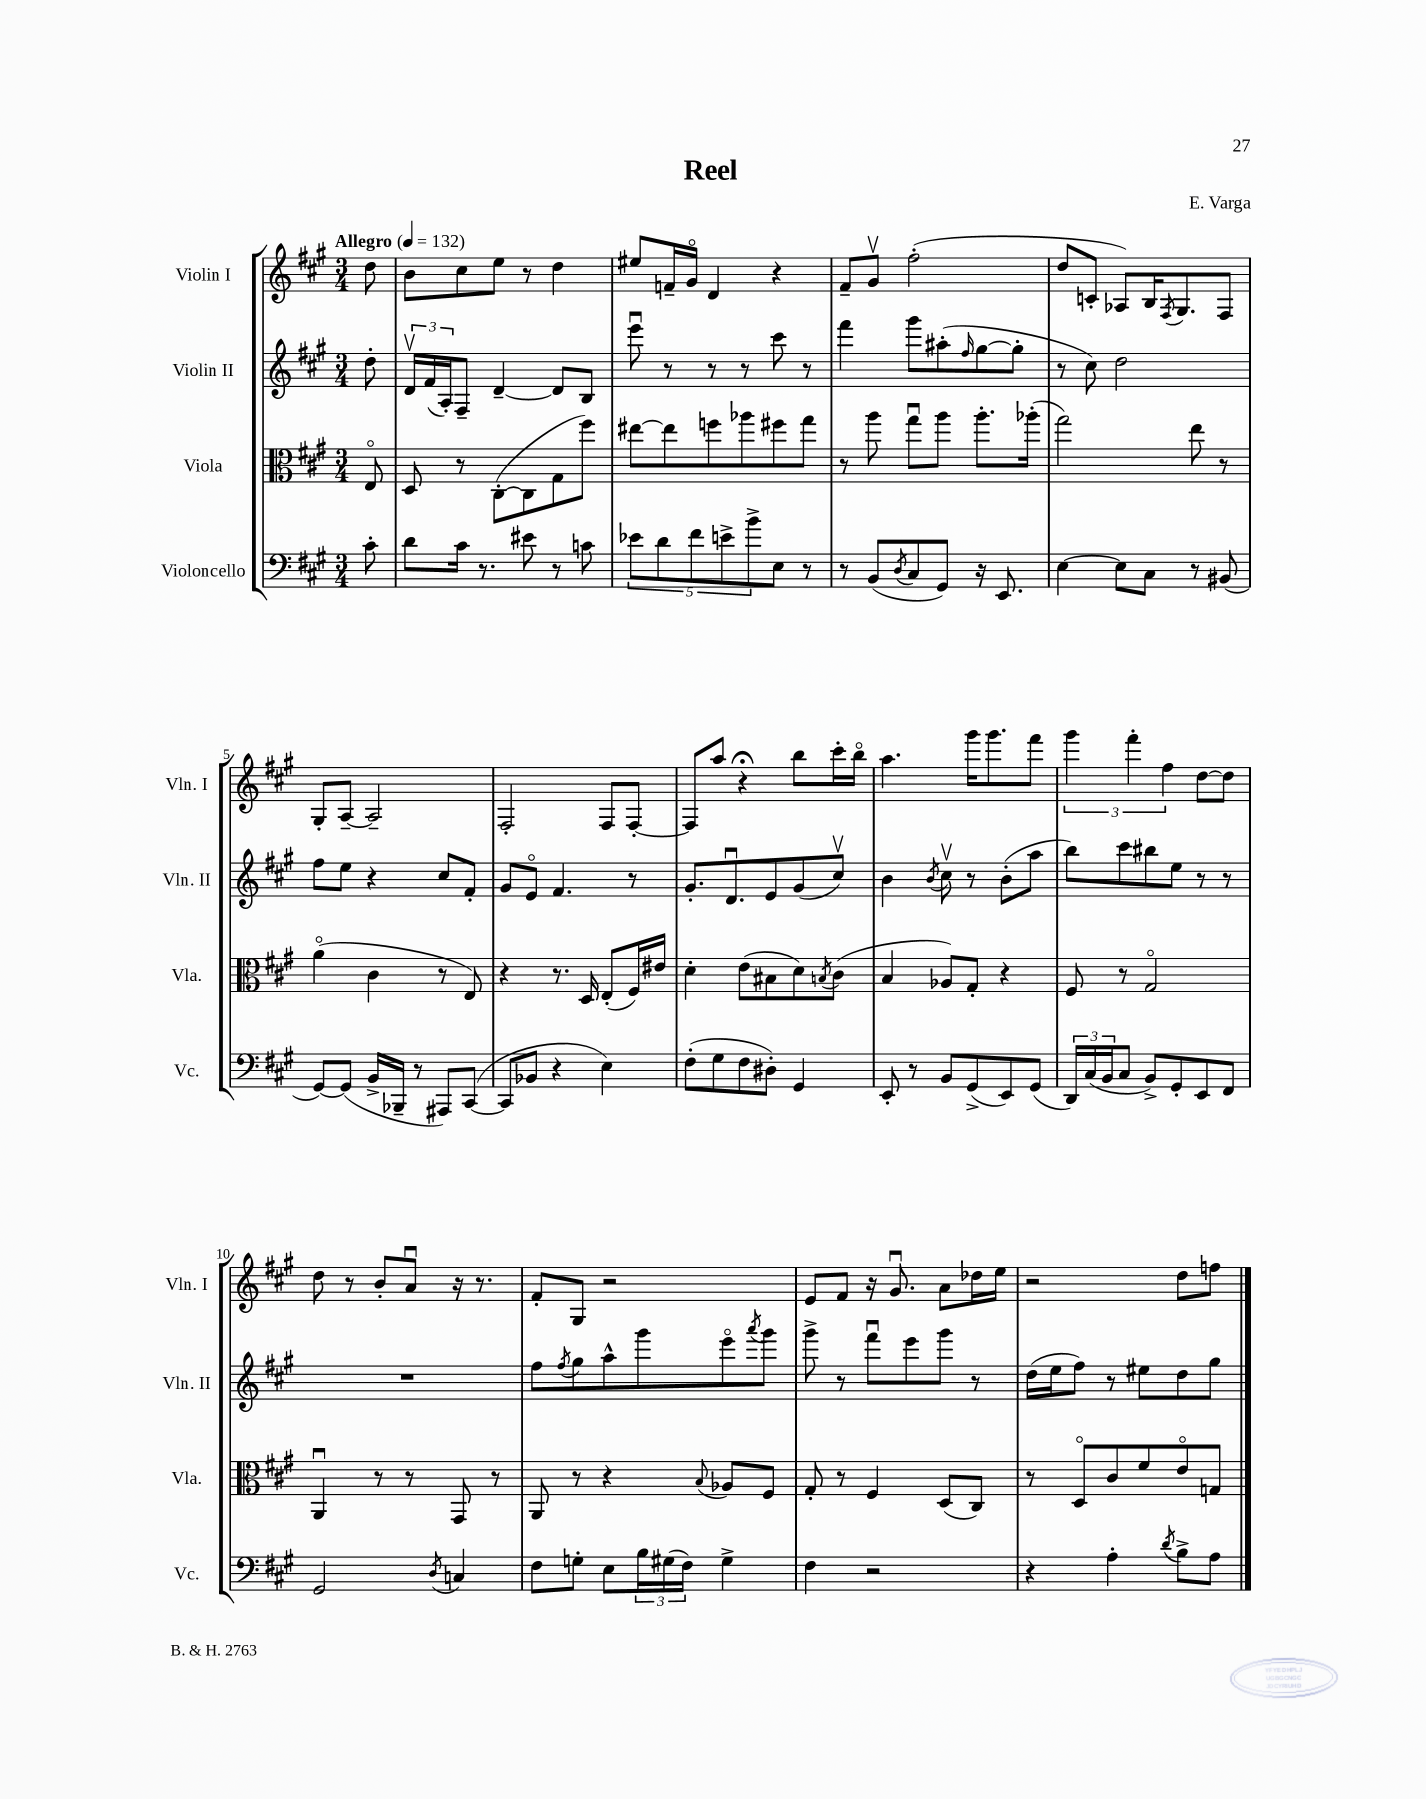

**kern	**kern	**kern	**kern
*part4	*part3	*part2	*part1
*staff4	*staff3	*staff2	*staff1
*I"Violoncello	*I"Viola	*I"Violin II	*I"Violin I
*I'Vc.	*I'Vla.	*I'Vln. II	*I'Vln. I
*clefF4	*clefC3	*clefG2	*clefG2
*k[f#c#g#]	*k[f#c#g#]	*k[f#c#g#]	*k[f#c#g#]
*M3/4	*M3/4	*M3/4	*M3/4
*MM132	*MM132	*MM132	*MM132
=	=	=	=
!	!	!	!LO:TX:a:B:t=Allegro
8c#'\	8E/	8dd'\	8dd\
=1	=1	=1	=1
8d\L	8D/	24dv/LL	8b\L
.	.	(24f#/	.
.	.	24A'/J)	.
16c#\Jk	8r	8F#~/J	8cc#\
8.r	.	.	.
.	([8C#'\L	[4d~/	8ee\J
8e#X\	8C#\]	.	8r
8r	8G#\	8d/L]	4dd\
8cn\	8ff#\J)	8B/J	.
=2	=2	=2	=2
10e-X\L	[8ee#X\L	8eeeu\	8ee#X/L
10d\	.	.	.
.	8ee#\]	8r	16fn~/L
.	.	.	16g#/JJ
10f#\	.	.	.
.	8ffn\	8r	4d/
10en^\	.	.	.
.	8aa-X\	8r	.
10b^\	.	.	.
8E\J	8ff#X\	8ccc#\	4r
8r	8gg#\J	8r	.
=3	=3	=3	=3
8r	8r	4fff#\	8f#~/L
(8BB/L	8aa\	.	8g#v/J
8qD/	.	.	.
8C#/	8gg#u\L	8ggg#\L	(2ff#'\
8GG#/J)	8aa\J	(8aa#X'\	.
.	.	16qqff#/	.
16r	8.aa'\L	[8gg#\	.
8.EE/	.	.	.
.	.	8gg#'\J]	.
.	(16aa-X'\Jk	.	.
=4	=4	=4	=4
[4E\	2gg#\)	8r	8dd/L
.	.	8cc#\)	8cn'/J
8E\L]	.	2dd\	8A-X/L)
8C#\J	.	.	16B/K
.	.	.	8qF#/
.	.	.	8.G#/
8r	8ee\	.	.
(8BB#X/	8r	.	8F#/J
!!LO:LB:g=z
=5	=5	=5	=5
[8GG#/L)	(4a\	8ff#\L	8G#'/L
(8GG#/J]	.	8ee\J	[8A~/J
16BB^/LL	4c#\	4r	2A~/]
16BBB-X~/JJ	.	.	.
8r	.	.	.
8AAA#X/L)	8r	8cc#/L	.
([8CC#/J	8E/)	8f#'/J	.
=6	=6	=6	=6
8CC#/L]	4r	8g#/L	2F#'/
8BB-X/J	.	8e/J	.
4r	8.r	4.f#/	.
.	16D/	.	.
4E\)	(8E'/L	.	8F#/L
.	16F#/L)	8r	[8F#'/J
.	16e#X/JJ	.	.
=7	=7	=7	=7
(8F#'\L	4d'\	8.g#'/L	8F#/L]
8G#\	.	.	8aa/J
.	.	8.du/	.
8F#\	(8e\L	.	4r;<
8D#X'\J)	8B#X\	8e/	.
4GG#/	8d\)	(8g#/	8bb\L
.	8qBn/	.	.
.	(8c#\J	8cc#v/J)	16ccc#'\L
.	.	.	16bb\JJ
=8	=8	=8	=8
8EE'/	4B/	4b\	4.aa\
8r	.	.	.
.	.	8qb/	.
8BB/L	8A-X/L)	8cc#v\	.
(8GG#^/	8G#'/J	8r	16ggg#\KL
.	.	.	8.ggg#\
8EE/)	4r	(8b'\L	.
(8GG#/J	.	8aa\J	8fff#\J
=9	=9	=9	=9
24DD/LL)	8F#/	8bb\L)	6ggg#\
(24C#/	.	.	.
24BB/J	.	.	.
8C#/J	8r	8ccc#\	.
.	.	.	6fff#'\
8BB^/L)	2G#/	8bb#X\	.
.	.	.	6ff#\
8GG#'/	.	8ee\J	.
8EE/	.	8r	[8dd\L
8FF#/J	.	8r	8dd\J]
!!LO:LB:g=z
=10	=10	=10	=10
2GG#/	4AAu/	2.r	8dd\
.	.	.	8r
.	8r	.	8b'/L
.	8r	.	8au/J
8qD/	.	.	.
4Cn/	8GG#/	.	16r
.	.	.	8.r
.	8r	.	.
=11	=11	=11	=11
8F#\L	8AA/	8ff#\L	8f#'/L
.	.	8qff#/	.
8Gn'\J	8r	8gg#\	8G#/J
8E\L	4r	8aa^^\	2r
24B\L	.	8ggg#\	.
(24G#X\	.	.	.
24F#\JJ)	.	.	.
.	8qqB/	.	.
4G#^\	8A-X/L	8eee\	.
.	.	8qaaa/	.
.	8F#/J	8ggg#\J	.
=12	=12	=12	=12
4F#\	8G#'/	8ggg#^\	8e/L
.	8r	8r	8f#/J
2r	4F#/	8fff#u\L	16r
.	.	.	8.g#u/
.	.	8eee\	.
.	(8D/L	8ggg#\J	8a\L
.	8C#/J)	8r	16dd-X\L
.	.	.	16ee\JJ
=13	=13	=13	=13
4r	8r	(16dd\LL	2r
.	.	16ee\J	.
.	8D/L	8ff#\J)	.
4A'\	8c#/	8r	.
.	8f#/	8ee#X\L	.
8qd/	.	.	.
8B^\L	8e/	8dd\	8dd\L
8A\J	8Gn/J	8gg#\J	8ffn\J
==	==	==	==
*-	*-	*-	*-
